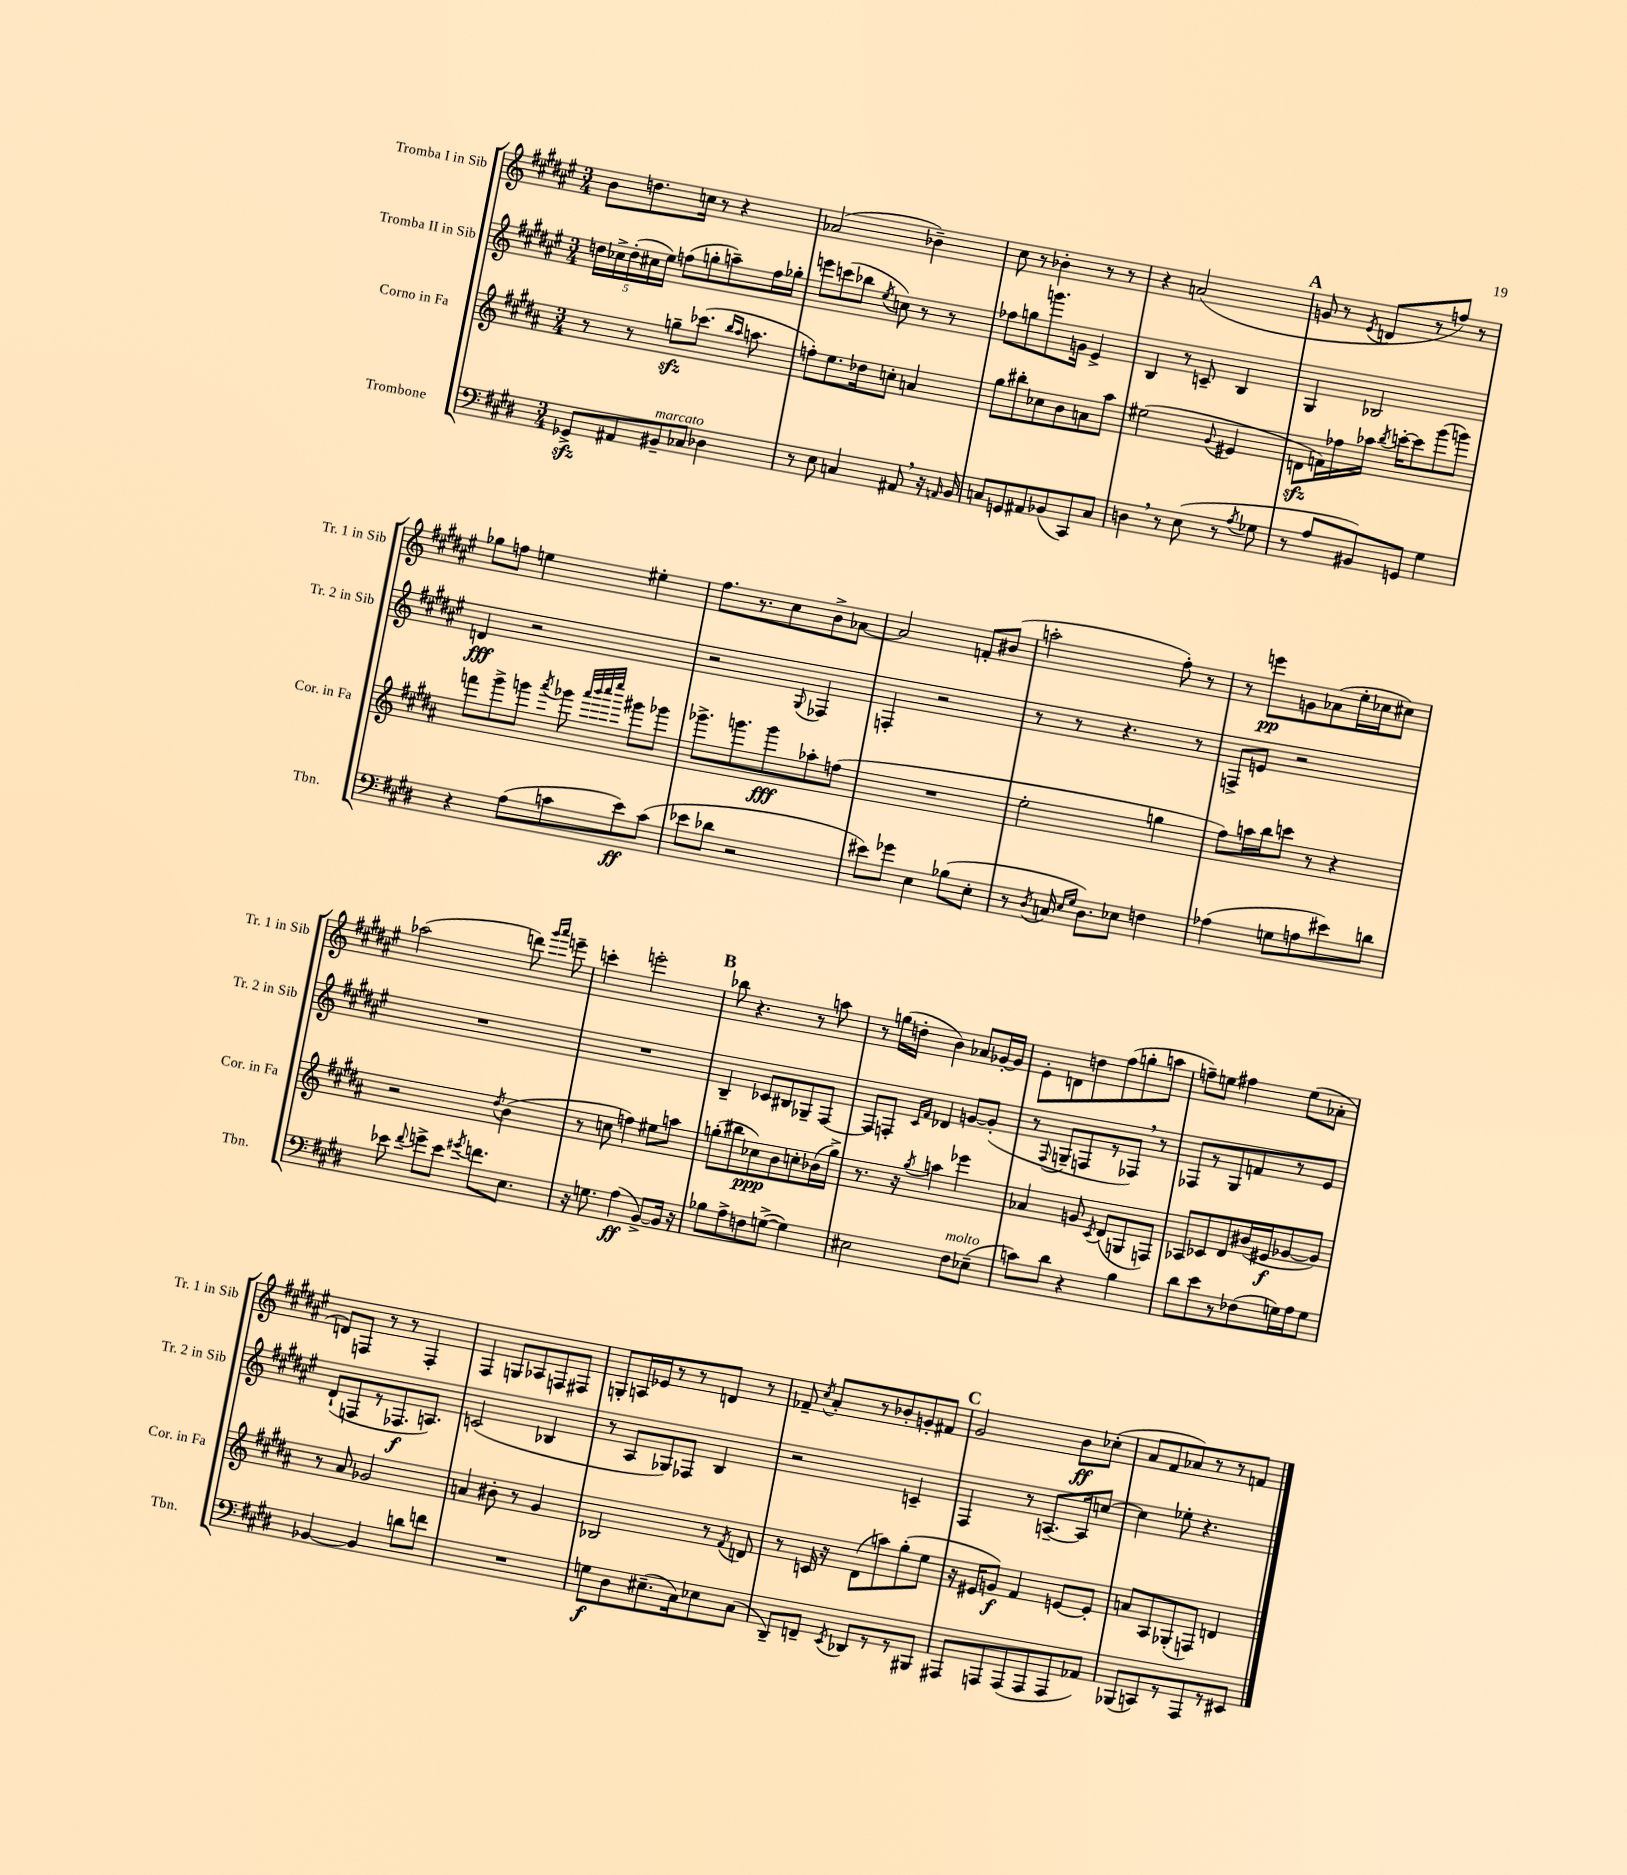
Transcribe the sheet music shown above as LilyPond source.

<<
\new StaffGroup <<
\new Staff = "s0" \with { instrumentName = "Tromba I in Sib" shortInstrumentName = "Tr. 1 in Sib" } {
    \clef treble \key fis \major \numericTimeSignature \time 3/4
    \autoBeamOff b'8[ d''8. c''16] r8 r4 |
    aes'2( bes'4--) |
    cis''8 r8 bes'4-. r8 r8 |
    r4 a'2( |
    \mark \markup { \bold "A" } g'8 r8 \acciaccatura { eis'8 } d'8[ r8 f''8]) r8 |
    ges''8[ f''8] e''4 eis''4-. |
    fis''8.[ r8. cis''8 b'8-> aes'8]~ |
    aes'2 f'8[-. bis'8]( |
    a''2-. fis''8-.) r8 |
    r8 e'''8[\pp g'8 aes'8( eis''16-. ces''16 cis''8]) |
    aes''2( d'''8) \grace { gis'''16[ ais'''16] } e'''8-- |
    c'''4-. e'''2-. |
    \mark \markup { \bold "B" } bes''8 r4. r8 a''8 |
    r8 g''16[( d''16]-. b'4) aes'8[ ges'16~-. ges'16] |
    eis'8[-. d'8 d''8 fis''8( g''8-. a''8] |
    f''8[--) e''8] fis''4 e''8[( aes'8]-. |
    d'8[) f8] r8 r8 f4-. |
    fis4 g8[ aes8 f8 fis8] |
    g8[-. a16 ees'16 r8 r8 d'8] r8 |
    fes'8-- \acciaccatura { cis''8 } ais'8[-. r8 bes'8-. g'8-. fis'8] |
    \mark \markup { \bold "C" } gis'2 b'8[\ff ces''8]-.( |
    ais'8[ fis'8 aes'8) r8 r8 f'8] \bar "|." |
}
\new Staff = "s1" \with { instrumentName = "Tromba II in Sib" shortInstrumentName = "Tr. 2 in Sib" } {
    \clef treble \key fis \major \numericTimeSignature \time 3/4
    \autoBeamOff \tuplet 5/4 { d''16[ ces''16-> d''16-.( cis''16 eis''16]) } f''8[( g''8-. a''8--) f''16 ges''16]-. |
    e'''8[ c'''8( bes''8] \acciaccatura { eis''8 } c''8) r8 r8 |
    fes''8[ g''8 g'''8. g'16] eis'4-> |
    b4 r8 c'8-- b4 |
    \mark \markup { \bold "A" } gis4 bes2 |
    d'4\fff r2 |
    r2 \appoggiatura { gis8 } fes4 |
    f4-. r2 |
    r8 r8 r4. r8 |
    f8[-> e'8] r2 |
    R2. |
    R2. |
    \mark \markup { \bold "B" } b4-- ces'8[ bis8 ges8-- fis8]~ |
    fis8[ f8]-. \grace { cis'16[ fis'16] } des'4 g'8[~ g'8]-.( |
    r8 \appoggiatura { fis8 } g8[-- f8 r8 fes8]) \breathe r8 |
    fes8[ r8 gis8 f'8 r8 eis'8] |
    dis'8[-!( f8 r8 fes8.\f a8.]) |
    c'2( bes4 |
    r8 ais8[ ges8) fes8] b4 |
    r2 c'4-- |
    \mark \markup { \bold "C" } fis4 r8 a8.[~-- a16 c''8]~ |
    c''4 ees''8-. r4. \bar "|." |
}
\new Staff = "s2" \with { instrumentName = "Corno in Fa" shortInstrumentName = "Cor. in Fa" } {
    \clef treble \key b \major \numericTimeSignature \time 3/4
    \autoBeamOff r8 r8 g''8[--\sfz ces'''8.]( \grace { b''16[ ais''16] } a''8. |
    f''8[-.) e''8. des''16 c''8]-. a'4 |
    gis''8[ bis''8-. ces''8 b'8 a'8 ais''8] |
    eis''2( \appoggiatura { gis'8 } eis'4 |
    \mark \markup { \bold "A" } d'8[\sfz f'16) fes''16 aes''16] \acciaccatura { b''8 } c'''16[~-. c'''8 gis'''8( g'''8]) |
    f'''8[ gis'''8-> g'''8] \acciaccatura { ais'''8 } ges'''8 \grace { ais'''32[ b'''32 cis''''32 e''''32] } gis'''8[ ges'''8] |
    ges'''8.[-> g'''8. g'''8\fff aes''8-. f''8]( |
    R2. |
    e''2-. g''4 |
    fis''8[) a''16 b''16 c'''8] r8 r4 |
    r2 \acciaccatura { dis''8 } b'4( |
    r8 c''8 f''4) eis''8[ a''8] |
    \mark \markup { \bold "B" } g''8[-.( bis''8 ces''8\ppp) b'8 c''8-. bes'16( g''16]->) |
    r8. r16 \acciaccatura { gis''8 } a''4 ees'''4 |
    aes'4 g'8 \acciaccatura { cis'8 } dis'8[( g8 f8]) |
    aes8[ ces'8 dis'8 bis'16( eis'16\f ges'8~ ges'8]) |
    r8 ais'8 ges'2 |
    a'4 bis'8-. r8 gis'4 |
    bes2 r8 \acciaccatura { fis'8 } d'8 |
    r8 c'16 r16 dis'8[( a''8) gis''8-.( e''8] |
    \mark \markup { \bold "C" } r16 eis'16[ g'8]\f) fis'4 e'8[~ e'8]-. |
    a'8[ ais8 ges8-.( f8]) d'4 \bar "|." |
}
\new Staff = "s3" \with { instrumentName = "Trombone" shortInstrumentName = "Tbn." } {
    \clef bass \key e \major \numericTimeSignature \time 3/4
    \autoBeamOff ges,8[->\sfz ais,8 bis,8--^\markup { \italic "marcato" } ces8] des4 |
    r8 e8 c4 ais,8 \breathe r16 \grace { a,16 } b,16 |
    c8[ g,8 ais,8 bes,8( cis,8) c8] |
    d4 \breathe r8 e8( r8 \acciaccatura { a8 } ges8 |
    \mark \markup { \bold "A" } r8 a8[ bis,8) g,8] gis4 |
    r4 a8[( c'8 e'8\ff) c'8]( |
    ees'8[ des'8] r2 |
    eis'8[) ges'8] e4 bes8[( e8]-. |
    r8 \acciaccatura { dis8 } c16 \grace { e16[ gis16] } dis8.[) ees8] f4 |
    aes4( g8[ a8 eis'8) d'8] |
    ees'8 \appoggiatura { fis'8 } g'8[-> ees'8] \acciaccatura { gis'8 } f'8.[ e8.] |
    r16 g8. a4\ff( b,8[~->) b,16] r16 |
    \mark \markup { \bold "B" } bes8[ a8-> f8 g8]~->( g4) |
    eis2 fis8[^\markup { \italic "molto" } ees8]--( |
    c'8[) dis'8] r4 b4 |
    dis'8[ e'8 r8 fes8( g16) a16 g8] |
    bes,4~ bes,4 d'8[ f'8] |
    R2. |
    g8[\f dis8 eis8.--( cis16) ees8 cis8]( |
    dis,8[--) f,8]-- \acciaccatura { e,8 } des,8[ r8 r8 bis,,8] |
    \mark \markup { \bold "C" } ais,,8[ a,,8 a,,8( a,,8 a,,8 aes,8]) |
    bes,,8[( c,8) r8 a,,8 r8 eis,8] \bar "|." |
}
>>
>>
\layout { \context { \Score \remove "Bar_number_engraver" } }
